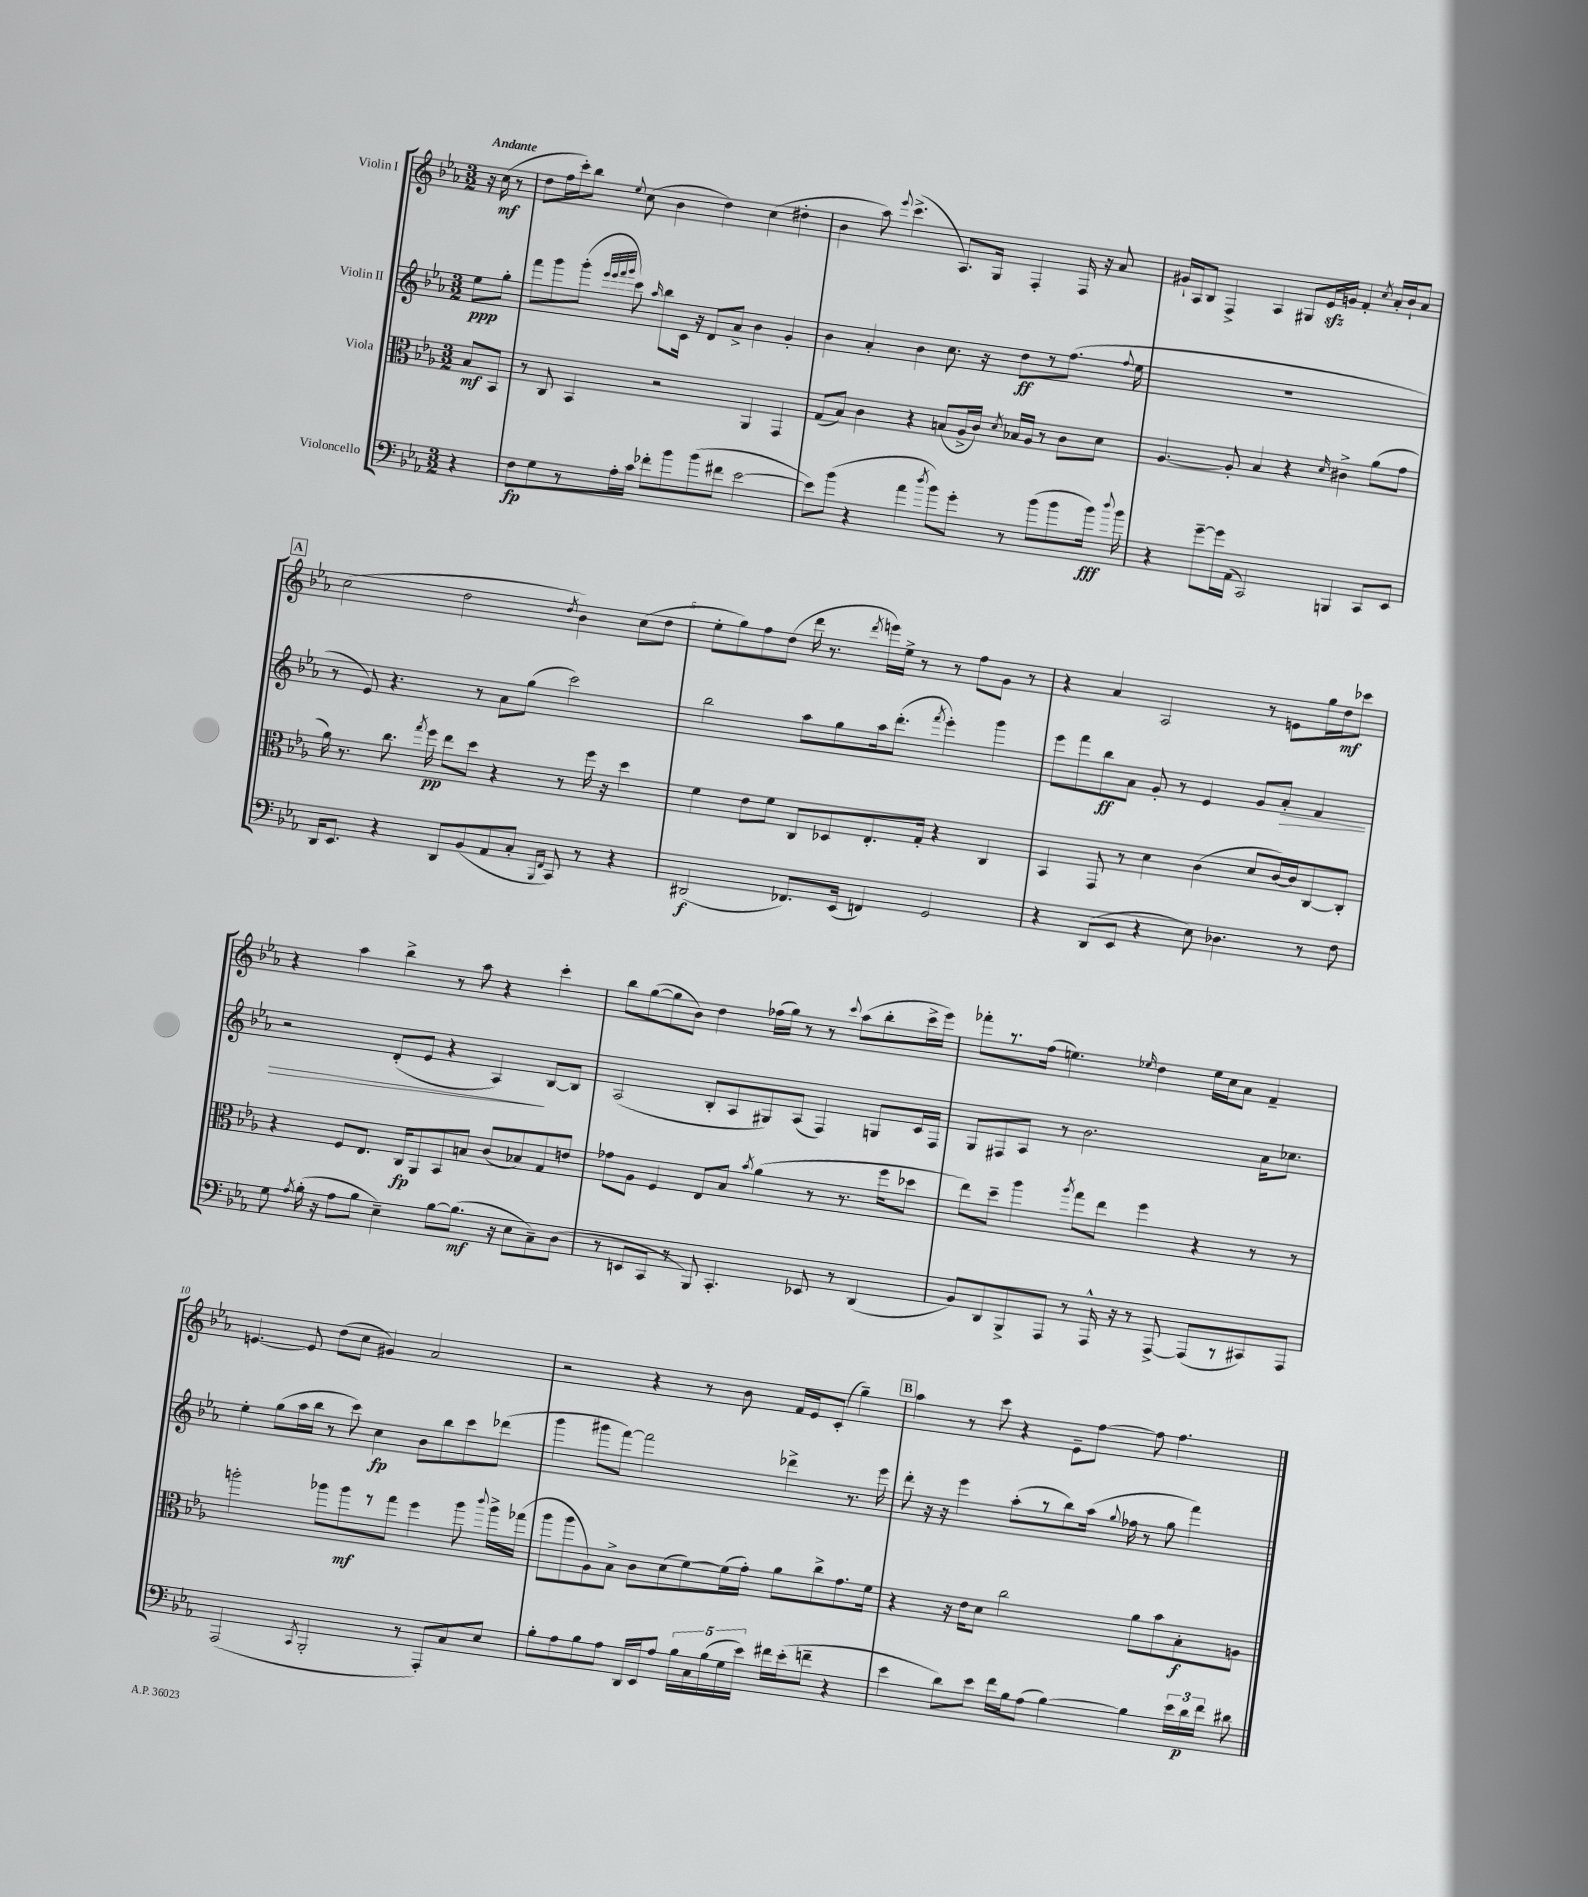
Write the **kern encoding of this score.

**kern	**dynam	**kern	**dynam	**kern	**dynam	**kern	**dynam
*part4	*part4	*part3	*part3	*part2	*part2	*part1	*part1
*staff4	*staff4	*staff3	*staff3	*staff2	*staff2	*staff1	*staff1
*I"Violoncello	*	*I"Viola	*	*I"Violin II	*	*I"Violin I	*
*clefF4	*	*clefC3	*	*clefG2	*	*clefG2	*
*k[b-e-a-]	*	*k[b-e-a-]	*	*k[b-e-a-]	*	*k[b-e-a-]	*
*M3/2	*	*M3/2	*	*M3/2	*	*M3/2	*
=	=	=	=	=	=	=	=
!	!	!	!	!	!	!LO:TX:a:B:t=Andante	!
4r	.	8B-/L	mf	8ee-\L	ppp	16r	.
.	.	.	.	.	.	(16cc\	mf
.	.	8BB-/J	.	8gg'\J	.	8r	.
=1	=1	=1	=1	=1	=1	=1	=1
8F\L	fp	8r	.	8fff\L	.	8dd\L	.
8G\	.	8C/	.	8ggg\	.	16ff\L	.
.	.	.	.	.	.	16ccc'\J)	.
8r	.	4BB-/	.	(8ggg'\J	.	8bb-\J	.
.	.	.	.	32qqeee-/LLL	.	.	.
.	.	.	.	32qqeee-/	.	.	.
.	.	.	.	32qqfff/	.	.	.
.	.	.	.	32qqggg/JJJ	.	8qqee-/	.
16A-'\L	.	.	.	8ccc\)	.	(8cc\	.
16c\JJ	.	.	.	.	.	.	.
.	.	.	.	16qqaa-/	.	.	.
8f-X'\L	.	2r	.	8bb-\L	.	4b-\	.
8b-\	.	.	.	16c\Jk	.	.	.
.	.	.	.	16r	.	.	.
(8b-\	.	.	.	8d/L	.	4dd\)	.
8f#X\J	.	.	.	8a-^/J	.	.	.
[2e-\	.	4AA-/	.	4b-\	.	(4cc\	.
.	.	4GG/	.	4g'/	.	4dd#X'\	.
=2	=2	=2	=2	=2	=2	=2	=2
8e-\L])	.	(8G/L	.	4b-\	.	4b-\	.
(8b-\J	.	8B-/J)	.	.	.	.	.
4r	.	4c\	.	4a-'/	.	8aa-\)	.
.	.	.	.	.	.	8qqeee-/	.
.	.	.	.	.	.	(4.ccc^\	.
4a-\	.	4r	.	4b-\	.	.	.
8qdd/	.	.	.	.	.	.	.
8b-\L)	.	(8Bn/L	.	8.cc\	.	8.A-/L)	.
8g'\J	.	16A-^/L	.	.	.	.	.
.	.	16c/JJ)	.	16r	.	16G/Jk	.
.	.	8qd/	.	.	.	.	.
8r	.	16B-X/LL	.	8dd\L	ff	4F'/	.
.	.	16A-/JJ	.	.	.	.	.
(8b-\L	.	8r	.	8r	.	.	.
8b-\	.	8c\L	.	(8.ff\J	.	16F/	.
.	.	.	.	.	.	16r	.
16b-\Jk)	fff	8d\J	.	.	.	8a-/	.
8qqdd/	.	.	.	8qqff/	.	.	.
16b-\	.	.	.	16ee-\	.	.	.
=3	=3	=3	=3	=3	=3	=3	=3
4r	.	[4.A-/	.	1.r	.	16g#X`/LL	.
.	.	.	.	.	.	16A-/J	.
.	.	.	.	.	.	8B-/J	.
[8g~\L	.	.	.	.	.	4F^/	.
16g\L]	.	8A-'/]	.	.	.	.	.
(16AA-\JJ	.	.	.	.	.	.	.
2CC/)	.	4B-/	.	.	.	4A-/	.
.	.	4r	.	.	.	8G#X/L	.
.	.	.	.	.	.	16e-zz/L	.
.	.	.	.	.	.	16gn/JJ	.
.	.	16qqd/	.	.	.	.	.
4BBBn/	.	4c#X^\	.	.	.	4f'/	.
.	.	.	.	.	.	8qcc/	.
8CC/L	.	(8a-\L	.	.	.	16a-'/LL	.
.	.	.	.	.	.	16b-`/J	.
8EE-/J	.	8g\J	.	.	.	8a-/J	.
!!LO:LB:g=z
!!LO:REH:place=s1:t=A
=4	=4	=4	=4	=4	=4	=4	=4
16DD/KL	.	16a-\)	.	8r	.	(2cc\	.
8.EE-/J	.	8.r	.	.	.	.	.
.	.	.	.	8e-/)	.	.	.
4r	.	8.cc\	.	4.r	.	.	.
.	.	8qgg/	.	.	.	.	.
.	.	16ff\	pp	.	.	.	.
8DD/L	.	8ee-\L	.	.	.	2dd\	.
(8BB-/	.	8dd\J	.	8r	.	.	.
8AA-/	.	4r	.	8a-\L	.	.	.
8C'/J	.	.	.	(8gg\J	.	.	.
16qqBBB-/LL	.	.	.	.	.	.	.
16qqFF/JJ	.	.	.	.	.	8qdd/	.
8CC/)	.	8r	.	2ccc\)	.	4b-\)	.
8r	.	16ff\	.	.	.	.	.
.	.	16r	.	.	.	.	.
4r	.	4dd\	.	.	.	(8cc\L	.
.	.	.	.	.	.	8dd\J	.
=5	=5	=5	=5	=5	=5	=5	=5
(2DD#X/	f	4f\	.	2bb-\	.	8ee-'\L	.
.	.	.	.	.	.	8gg\)	.
.	.	8e-\L	.	.	.	8ff\	.
.	.	8f\J	.	.	.	(8dd\J	.
8.FF-X/L)	.	8C/L	.	8aa-\L	.	16ddd\	.
.	.	.	.	.	.	8.r	.
.	.	8D-X/	.	8gg\	.	.	.
(16EE-/Jk	.	.	.	.	.	.	.
.	.	.	.	.	.	8qddd/	.
4FFn/)	.	8.E-'/	.	16aa-\k	.	16eeen\LL)	.
.	.	.	.	(8.ddd'\J	.	16ee-^\JJ	.
.	.	.	.	.	.	8r	.
.	.	16G'/Jk	.	.	.	.	.
.	.	.	.	8qfff/	.	.	.
2GG/	.	4r	.	4eee-'\)	.	8r	.
.	.	.	.	.	.	8ff\L	.
.	.	4C/	.	4ggg\	.	8g\J	.
.	.	.	.	.	.	8r	.
=6	=6	=6	=6	=6	=6	=6	=6
4r	.	4BB-/	.	8eee-\L	.	4r	.
.	.	.	.	8fff\	.	.	.
(8DD/L	.	8GG/	.	8bb-\	ff	4a-/	.
8EE-/J	.	8r	.	8a-\J	.	.	.
4r	.	4d\	.	8g'/	.	2A-/	.
.	.	.	.	8r	.	.	.
8E-\)	.	(4c\	.	4e-/	.	.	.
4.D-X\	.	.	.	.	.	.	.
.	.	8d/L	.	8g/L	.	8r	.
!	!	!	!	!	!LO:HP:b	!	!
.	.	[16c/L)	.	8a-'/J	>	8en\L	.
.	.	16c/J]	.	.	.	.	.
8r	.	[8C/	.	4f/	.	16gg\L	.
.	.	.	.	.	.	16dd\J	mf
8F\	.	8C'/J]	.	.	.	8ccc-X\J	.
!!LO:LB:g=z
=7	=7	=7	=7	=7	=7	=7	=7
8G\	.	4r	.	2r	.	4r	.
8qA-/	.	.	.	.	.	.	.
(16B-'\	.	.	.	.	.	.	.
16r	.	.	.	.	.	.	.
8A-\L	.	8F/L	.	.	.	4aa-\	.
8B-\J	.	8.E-/J	.	.	.	.	.
4E-~\)	.	.	.	(8d'/L	.	4bb-^\	.
.	.	16C/KL	fp	.	.	.	.
.	.	8AA-/	.	8e-/J	.	.	.
[8B-\L	.	8BB-/	.	4r	.	8r	.
(8.B-\J]	mf	8Bn/J	.	.	.	8aa-\	.
.	.	(8c/L	.	4A-/)	.	4r	.
16r	.	.	.	.	.	.	.
8E-\L	.	8B-X/)	.	.	.	.	.
8C~\)	.	8G/	.	[8B-/L	]	4ccc'\	.
(8D\J	.	8en/J	.	8B-/J]	.	.	.
=8	=8	=8	=8	=8	=8	=8	=8
8r	.	8g-X\L	.	(2A-/	.	8bb-\L	.
8EEn/L	.	8A-\J	.	.	.	([8gg\	.
8CC/J	.	4F/	.	.	.	8gg\]	.
8r	.	.	.	.	.	8b-\J)	.
8BBB-/)	.	8E-/L	.	8B-'/L	.	4dd\	.
4.CC'/	.	8B-/J	.	8A-/	.	.	.
.	.	8qb-/	.	.	.	.	.
.	.	(4a-\	.	8G#X/)	.	(16ff-X\LL	.
.	.	.	.	.	.	16gg\JJ)	.
.	.	.	.	(8A-/J	.	8r	.
8EE-X/	.	8r	.	4F/)	.	8r	.
.	.	.	.	.	.	8qqccc/	.
8r	.	8.r	.	.	.	(8aa-\L	.
(4DD/	.	.	.	8Gn/L	.	8bb-'\	.
.	.	16ff\KL	.	.	.	.	.
.	.	8dd-X\J	.	16c/L	.	16ccc^\L	.
.	.	.	.	16F/JJ	.	16eee-\JJ)	.
=9	=9	=9	=9	=9	=9	=9	=9
8BB-/L)	.	8ee-\L)	.	8G/L	.	8fff-X'\L	.
8DD/	.	8dd~\J	.	8F#X/	.	8.r	.
8BBB-^/	.	4aa-\	.	8A-/J	.	.	.
.	.	.	.	.	.	(16ff\Jk	.
8AAA-/J	.	.	.	8r	.	4.een\)	.
.	.	8qaa-/	.	.	.	.	.
8r	.	8gg\L	.	2.b-\	.	.	.
16AAA-^^/	.	8ee-\J	.	.	.	.	.
16r	.	.	.	.	.	.	.
.	.	.	.	.	.	16qqee-X/	.
8r	.	4ff\	.	.	.	4dd\	.
[8AAA-^/	.	.	.	.	.	.	.
(8AAA-/L]	.	4r	.	.	.	16ee-\LL	.
.	.	.	.	.	.	16cc\J	.
8r	.	.	.	.	.	8a-\J	.
8CC#X/)	.	8r	.	16a-\KL	.	4f~/	.
.	.	.	.	8.cc-X\J	.	.	.
8AAA-/J	.	8r	.	.	.	.	.
!!LO:LB:g=z
=10	=10	=10	=10	=10	=10	=10	=10
(2AAA-/	.	2aan'\	.	4ee-'\	.	[4.en/	.
.	.	.	.	(8gg\L	.	.	.
.	.	.	.	16aa-\L	.	8e/]	.
.	.	.	.	16bb-\JJ	.	.	.
8qCC/	.	.	.	.	.	.	.
2BBB-'/	.	8aa-X\L	.	8r	.	(8dd\L	.
.	.	8aa-\	mf	8ccc\)	.	8cc\J	.
.	.	8r	.	4cc\	fp	4g#X/)	.
.	.	8gg\J	.	.	.	.	.
8r	.	4ff\	.	8b-\L	.	2a-/	.
8AAA-'/L)	.	.	.	8bb-\	.	.	.
8C/	.	8aa-\	.	8ccc\	.	.	.
.	.	8qqccc/	.	.	.	.	.
8E-/J	.	16aa-^\LL	.	(8ddd-X\J	.	.	.
.	.	(16gg-X\JJ	.	.	.	.	.
=11	=11	=11	=11	=11	=11	=11	=11
8B-'\L	.	8aa-\L	.	4ggg\	.	2r	.
8A-\	.	8aa-\	.	.	.	.	.
8B-\	.	8A-\)	.	8ggg#X\L	.	.	.
8A-\J	.	8B-^\J	.	[8fff\J)	.	.	.
16DD/LL	.	8c\L	.	2fff\]	.	4r	.
16EE-/J	.	.	.	.	.	.	.
8A-/J	.	(8d\	.	.	.	.	.
20B-\LL	.	[8f\)	.	.	.	8r	.
20C\	.	.	.	.	.	.	.
(20B-\	.	.	.	.	.	.	.
.	.	(16f\L]	.	.	.	8b-\	.
20G\	.	.	.	.	.	.	.
.	.	16g'\JJ)	.	.	.	.	.
20e-\JJ)	.	.	.	.	.	.	.
16f#X\LL	.	8a-\L	.	4ddd-X^\	.	16f/LL	.
(16e-'\J	.	.	.	.	.	16e-/J	.
8fn~\J	.	8cc^\	.	.	.	(8c'/J	.
4r	.	8.g\	.	8.r	.	4gg~\)	.
.	.	16f\Jk	.	16eee-\	.	.	.
!!LO:REH:place=s1:t=B
=12	=12	=12	=12	=12	=12	=12	=12
4e-\	.	4r	.	8ddd'\	.	4aa-\	.
.	.	.	.	16r	.	.	.
.	.	.	.	16r	.	.	.
8d\L)	.	16r	.	4eee-\	.	8r	.
.	.	16e-\KL	.	.	.	.	.
8e-\J	.	8d\J	.	.	.	8ccc\	.
16f\LL	.	2cc\	.	(8aa-'\L	.	4r	.
16B-\J	.	.	.	.	.	.	.
(8A-\J	.	.	.	8r	.	.	.
[4B-\)	.	.	.	8bb-\)	.	8e-~\L	.
.	.	.	.	(16aa-\Jk	.	[8ff\J	.
.	.	.	.	8qqgg/	.	.	.
.	.	.	.	16ff-X\	.	.	.
4B-\]	.	8a-\L	.	8r	.	8ff\]	.
.	.	8b-\	.	8gg\	.	4.ff\	.
24e-\LL	.	8B-'\	f	4fff\)	.	.	.
24d\	p	.	.	.	.	.	.
24f\JJ	.	.	.	.	.	.	.
8d#X\	.	8An\J	.	.	.	.	.
==	==	==	==	==	==	==	==
*-	*-	*-	*-	*-	*-	*-	*-
